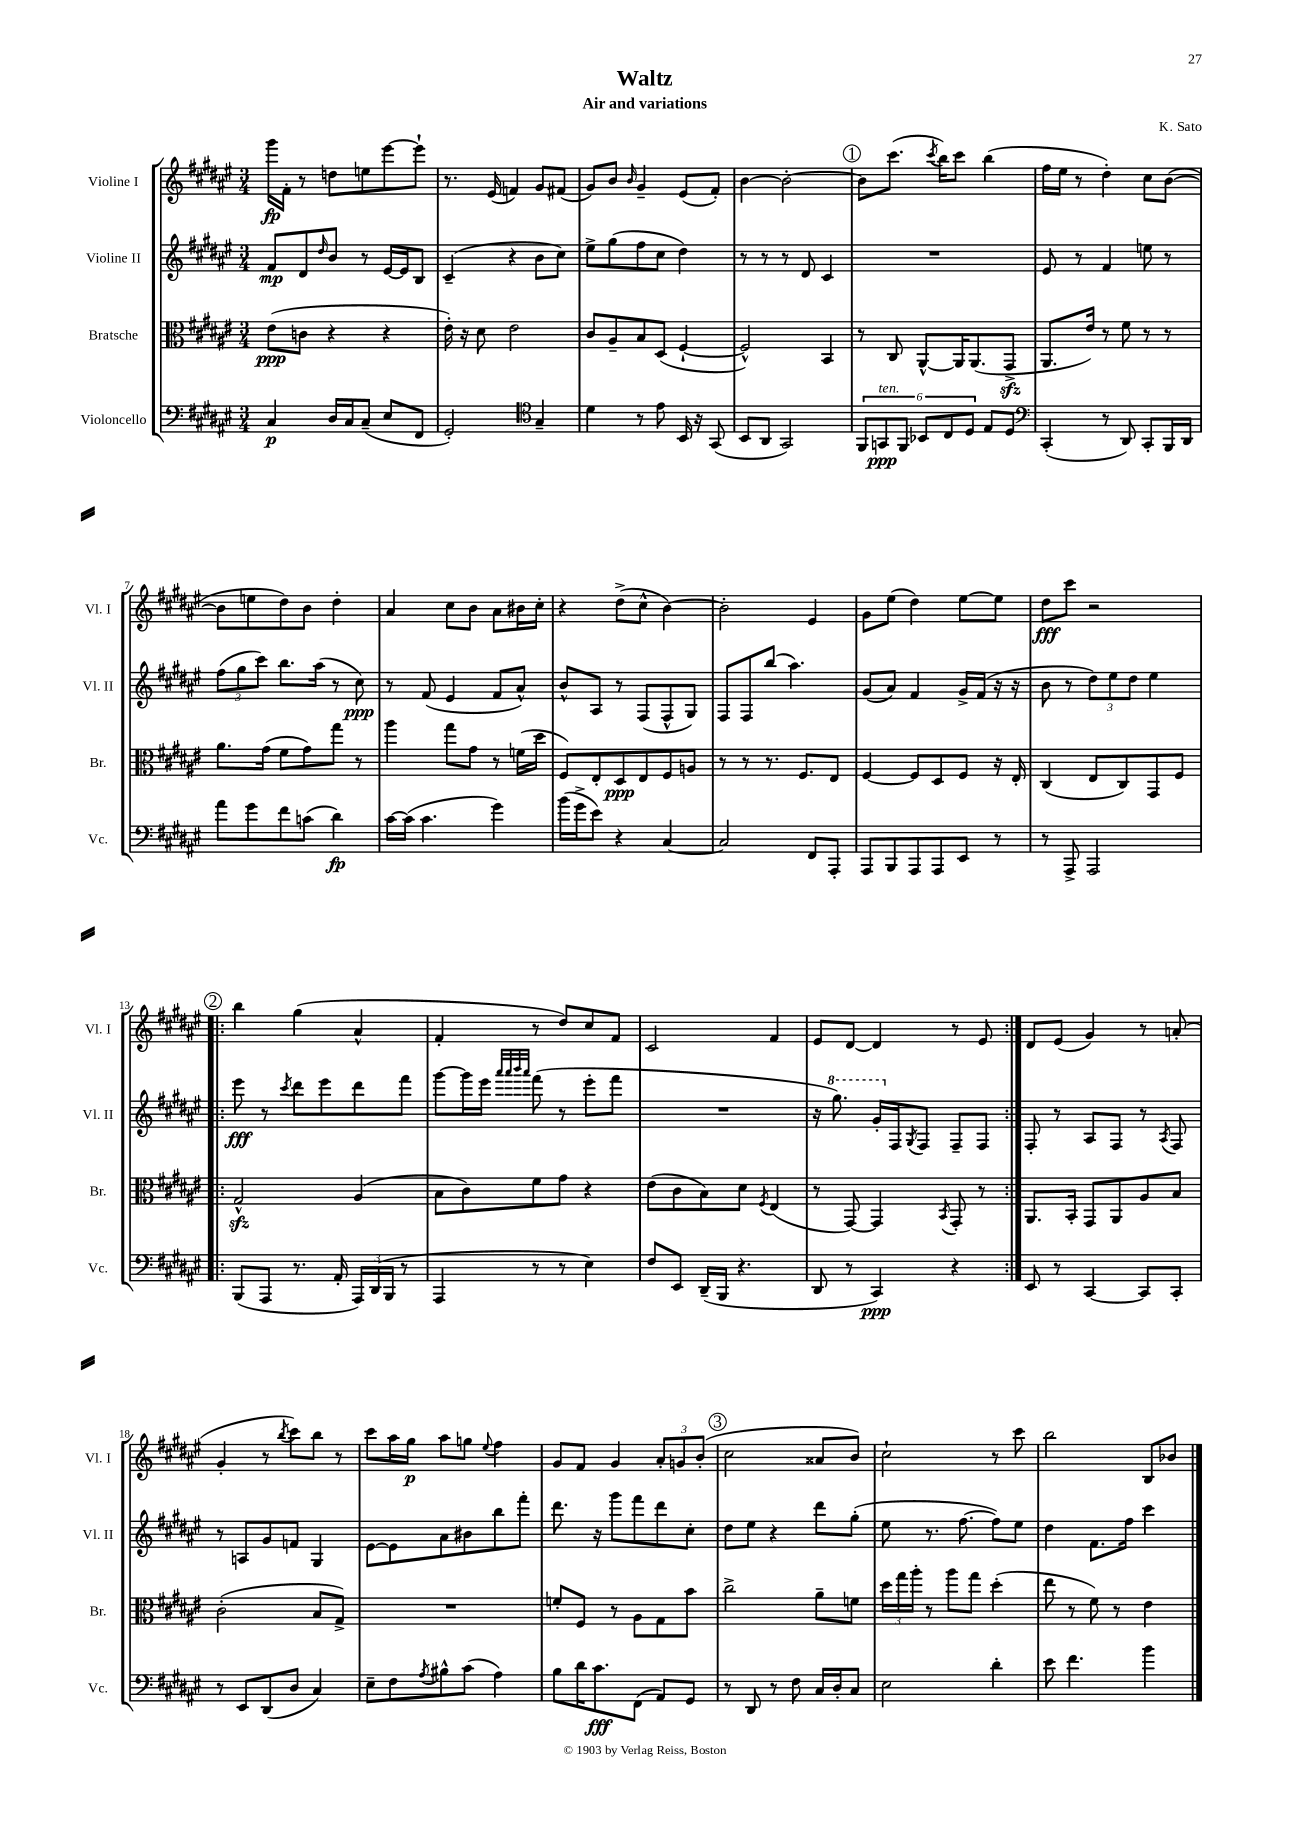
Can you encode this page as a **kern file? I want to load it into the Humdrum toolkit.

**kern	**dynam	**kern	**dynam	**kern	**dynam	**kern	**dynam
*part4	*part4	*part3	*part3	*part2	*part2	*part1	*part1
*staff4	*staff4	*staff3	*staff3	*staff2	*staff2	*staff1	*staff1
*I"Violoncello	*	*I"Bratsche	*	*I"Violine II	*	*I"Violine I	*
*I'Vc.	*	*I'Br.	*	*I'Vl. II	*	*I'Vl. I	*
*clefF4	*	*clefC3	*	*clefG2	*	*clefG2	*
*k[f#c#g#d#a#e#]	*	*k[f#c#g#d#a#e#]	*	*k[f#c#g#d#a#e#]	*	*k[f#c#g#d#a#e#]	*
*M3/4	*	*M3/4	*	*M3/4	*	*M3/4	*
=1	=1	=1	=1	=1	=1	=1	=1
4C#/	p	(8e#\L	ppp	8f#/L	mp	16ggg#\LL	fp
.	.	.	.	.	.	16f#'\JJ	.
.	.	8cn\J	.	8d#/	.	8r	.
.	.	.	.	16qqdd#/	.	.	.
16D#/LL	.	4r	.	8b/J	.	8ddn\L	.
16C#/J	.	.	.	.	.	.	.
(8C#~/J	.	.	.	8r	.	8een\	.
8E#/L	.	4r	.	[16e#/LL	.	[8eee#\	.
.	.	.	.	16e#/J]	.	.	.
8FF#/J	.	.	.	8B/J	.	8eee#`\J]	.
=2	=2	=2	=2	=2	=2	=2	=2
2GG#'/)	.	16e#'\)	.	(4c#~/	.	8.r	.
.	.	16r	.	.	.	.	.
.	.	8d#\	.	.	.	.	.
.	.	.	.	.	.	(16e#/	.
.	.	2e#\	.	4r	.	4fn/)	.
*clefC4	*	*	*	*	*	*	*
4G#~/	.	.	.	8b\L	.	8g#/L	.
.	.	.	.	8cc#\J)	.	(8f#X/J	.
=3	=3	=3	=3	=3	=3	=3	=3
4d#\	.	8c#/L	.	8ee#^\L	.	8g#/L)	.
.	.	8A#~/	.	(8gg#\	.	8b/J	.
.	.	.	.	.	.	16qqb/	.
8r	.	8B/	.	8ff#\	.	4g#~/	.
8e#\	.	(8D#/J	.	8cc#\J	.	.	.
16BB/	.	[4F#`/	.	4dd#\)	.	(8e#/L	.
16r	.	.	.	.	.	.	.
(8GG#/	.	.	.	.	.	8f#'/J)	.
=4	=4	=4	=4	=4	=4	=4	=4
8BB/L	.	2F#^^/])	.	8r	.	[4b\	.
8AA#/J	.	.	.	8r	.	.	.
2GG#/)	.	.	.	8r	.	2b'\_	.
.	.	.	.	8d#/	.	.	.
.	.	4BB/	.	4c#/	.	.	.
!!LO:REH:place=s1:t=1
=5	=5	=5	=5	=5	=5	=5	=5
12FF#/L	.	8r	.	2.r	.	8b\L]	.
!LO:TX:a:i:t=ten.	!	!	!	!	!	!	!
12GGn/	ppp	.	.	.	.	.	.
.	.	8C#/	.	.	.	(8.ccc#\J	.
12FF#/J	.	.	.	.	.	.	.
12BB-X/L	.	[8AA#^^/L	.	.	.	.	.
.	.	.	.	.	.	8qccc#/	.
.	.	.	.	.	.	16bb\KL)	.
12C#/	.	.	.	.	.	.	.
.	.	16AA#/K]	.	.	.	8ccc#\J	.
12D#/J	.	.	.	.	.	.	.
.	.	(8.AA#/	.	.	.	.	.
8E#/L	.	.	.	.	.	(4bb\	.
8D#/J	.	8GG#zz^/J	.	.	.	.	.
=6	=6	=6	=6	=6	=6	=6	=6
*clefF4	*	*	*	*	*	*	*
(4CC#'/	.	8.AA#/L	.	8e#/	.	16ff#\LL	.
.	.	.	.	.	.	16ee#\JJ	.
.	.	.	.	8r	.	8r	.
.	.	16e#/Jk)	.	.	.	.	.
8r	.	8r	.	4f#/	.	4dd#'\)	.
8DD#/)	.	8f#\	.	.	.	.	.
8CC#'/L	.	8r	.	8een\	.	8cc#\L	.
16BBB/L	.	8r	.	8r	.	([8b\J	.
16DD#/JJ	.	.	.	.	.	.	.
!!LO:LB:g=z
=7	=7	=7	=7	=7	=7	=7	=7
8a#\L	.	8.a#\L	.	(12ff#\L	.	8b\L]	.
.	.	.	.	12gg#\	.	.	.
8g#\	.	.	.	.	.	8een\	.
.	.	.	.	12ccc#\J)	.	.	.
.	.	(16g#\Jk	.	.	.	.	.
8f#\	.	8f#\L	.	8.bb\L	.	8dd#\)	.
(8cn\J	.	8g#\)	.	.	.	8b\J	.
.	.	.	.	(16aa#\Jk	.	.	.
4d#\)	fp	8gg#\J	.	8r	.	4dd#'\	.
.	.	8r	.	8cc#\)	ppp	.	.
=8	=8	=8	=8	=8	=8	=8	=8
[16c#\LL	.	4aa#\	.	8r	.	4a#/	.
(16c#\JJ]	.	.	.	.	.	.	.
4.c#\	.	.	.	(8f#/	.	.	.
.	.	8gg#\L	.	4e#/	.	8cc#\L	.
.	.	8g#\J	.	.	.	8b\J	.
4g#\)	.	8r	.	8f#/L	.	8a#\L	.
.	.	(16fn\LL	.	8a#^^/J)	.	16b#X\L	.
.	.	16dd#\JJ	.	.	.	16cc#'\JJ	.
=9	=9	=9	=9	=9	=9	=9	=9
(16b\LL	.	8F#/L)	.	8b^^/L	.	4r	.
16g#^\J	.	.	.	.	.	.	.
8e#\J)	.	8E#'/	.	8A#/J	.	.	.
4r	.	8D#/	ppp	8r	.	(8dd#^\L	.
.	.	8E#/	.	(8F#/L	.	8cc#^^\J	.
[4C#/	.	8F#/	.	8F#^^/	.	[4b\)	.
.	.	8An/J	.	8G#/J)	.	.	.
=10	=10	=10	=10	=10	=10	=10	=10
2C#/]	.	8r	.	8F#/L	.	2b'\]	.
.	.	8r	.	8F#/	.	.	.
.	.	8.r	.	(8bb/J	.	.	.
.	.	.	.	4.aa#\)	.	.	.
.	.	8.F#/L	.	.	.	.	.
8FF#/L	.	.	.	.	.	4e#/	.
8AAA#'/J	.	8E#/J	.	.	.	.	.
=11	=11	=11	=11	=11	=11	=11	=11
8AAA#/L	.	[4F#/	.	(8g#/L	.	8g#\L	.
8BBB/	.	.	.	8a#/J)	.	(8ee#\J	.
8AAA#/	.	8F#/L]	.	4f#/	.	4dd#\)	.
8AAA#/	.	8D#/	.	.	.	.	.
8EE#/J	.	8F#/J	.	16g#^/LL	.	[8ee#\L	.
.	.	.	.	(16f#/JJ	.	.	.
8r	.	16r	.	16r	.	8ee#\J]	.
.	.	16E#'/	.	16r	.	.	.
=12	=12	=12	=12	=12	=12	=12	=12
8r	.	(4C#/	.	8b\	.	8dd#\L	fff
8AAA#^/	.	.	.	8r	.	8ccc#\J	.
2AAA#/	.	8E#/L	.	12dd#\L)	.	2r	.
.	.	.	.	12ee#\	.	.	.
.	.	8C#/)	.	.	.	.	.
.	.	.	.	12dd#\J	.	.	.
.	.	8GG#/	.	4ee#\	.	.	.
.	.	8F#/J	.	.	.	.	.
!!LO:LB:g=z
!!LO:REH:place=s1:t=2
=13!|:	=13!|:	=13!|:	=13!|:	=13!|:	=13!|:	=13!|:	=13!|:
(8BBB/L	.	2G#zz^^/	.	8eee#\	fff	4bb\	.
8AAA#/J	.	.	.	8r	.	.	.
.	.	.	.	8qccc#/	.	.	.
8.r	.	.	.	8ddd#\L	.	(4gg#\	.
.	.	.	.	8eee#\	.	.	.
16AA#'/	.	.	.	.	.	.	.
24AAA#/LL)	.	(4A#/	.	8ddd#\	.	4a#^^/	.
(24DD#/	.	.	.	.	.	.	.
24BBB/JJ	.	.	.	.	.	.	.
8r	.	.	.	8fff#\J	.	.	.
=14	=14	=14	=14	=14	=14	=14	=14
4AAA#/	.	8B\L	.	[8ggg#\L	.	4f#'/	.
.	.	8c#\)	.	16ggg#\L]	.	.	.
.	.	.	.	16eee#\JJ	.	.	.
.	.	.	.	32qqaaa#/LLL	.	.	.
.	.	.	.	32qqaaa#/	.	.	.
.	.	.	.	32qqbbb/	.	.	.
.	.	.	.	32qqaaa#/JJJ	.	.	.
8r	.	8f#\	.	(8fff#\	.	8r	.
8r	.	8g#\J	.	8r	.	8dd#/L)	.
4E#\)	.	4r	.	8eee#'\L	.	8cc#/	.
.	.	.	.	8fff#\J	.	8f#/J	.
=15	=15	=15	=15	=15	=15	=15	=15
8F#/L	.	(8e#\L	.	2.r	.	2c#/	.
8EE#/J	.	8c#\	.	.	.	.	.
(16DD#~/LL	.	8B\)	.	.	.	.	.
16BBB/JJ	.	.	.	.	.	.	.
4.r	.	8d#\J	.	.	.	.	.
.	.	8qF#/	.	.	.	.	.
.	.	(4E#/	.	.	.	4f#/	.
=16	=16	=16	=16	=16	=16	=16	=16
8DD#/	.	8r	.	16r	.	8e#/L	.
*	*	*	*	*8va	*	*	*
.	.	.	.	8.ggg#\)	.	.	.
8r	.	[8GG#/)	.	.	.	[8d#/J	.
4CC#/)	ppp	4GG#/]	.	16gg#'/LL	.	4d#/]	.
*	*	*	*	*X8va	*	*	*
.	.	.	.	16F#/J	.	.	.
.	.	.	.	8qG#/	.	.	.
.	.	.	.	8F#/J	.	.	.
.	.	8qBB/	.	.	.	.	.
4r	.	8GG#'/	.	8F#~/L	.	8r	.
.	.	8r	.	8F#/J	.	8e#/	.
=17:|!	=17:|!	=17:|!	=17:|!	=17:|!	=17:|!	=17:|!	=17:|!
8EE#/	.	8.AA#/L	.	8F#'/	.	8d#/L	.
8r	.	.	.	8r	.	(8e#/J	.
.	.	16BB'/Jk	.	.	.	.	.
[4CC#/	.	8GG#/L	.	8A#/L	.	4g#/)	.
.	.	8AA#/	.	8F#/J	.	.	.
8CC#/L]	.	8A#/	.	8r	.	8r	.
.	.	.	.	8qA#/	.	.	.
8CC#'/J	.	8B/J	.	8F#/	.	(8an'/	.
!!LO:LB:g=z
=18	=18	=18	=18	=18	=18	=18	=18
8r	.	(2c#'\	.	8r	.	4g#'/	.
8EE#/L	.	.	.	8An/L	.	.	.
(8DD#/	.	.	.	8g#/	.	8r	.
.	.	.	.	.	.	8qbb/	.
8D#/J	.	.	.	8fn/J	.	8ccc#\L)	.
4C#/)	.	8B/L	.	4G#/	.	8bb\J	.
.	.	8G#^/J)	.	.	.	8r	.
=19	=19	=19	=19	=19	=19	=19	=19
8E#~\L	.	2.r	.	[8e#\L	.	8ccc#\L	.
8F#\	.	.	.	8e#\]	.	16aa#\L	.
.	.	.	.	.	.	16gg#\JJ	p
8qA#/	.	.	.	.	.	.	.
8B#X^^\	.	.	.	8a#\	.	8aa#\L	.
(8c#\J	.	.	.	8b#X\	.	8ggn\J	.
.	.	.	.	.	.	8qqee#/	.
4A#\)	.	.	.	8bb\	.	4ff#\	.
.	.	.	.	8fff#'\J	.	.	.
=20	=20	=20	=20	=20	=20	=20	=20
8B\L	.	8fn'/L	.	8.ddd#\	.	8g#/L	.
16d#\K	.	8F#/J	.	.	.	8f#/J	.
8.c#\	fff	.	.	16r	.	.	.
.	.	8r	.	8ggg#\L	.	4g#/	.
(8FF#\J	.	8A#\L	.	8fff#\	.	.	.
8AA#/L)	.	8G#\	.	8ddd#\	.	12a#'/L	.
.	.	.	.	.	.	12gn/	.
8GG#/J	.	8b\J	.	8cc#'\J	.	.	.
.	.	.	.	.	.	(12b'/J	.
!!LO:REH:place=s1:t=3
=21	=21	=21	=21	=21	=21	=21	=21
8r	.	2cc#^\	.	8dd#\L	.	2cc#\	.
8DD#/	.	.	.	8ee#\J	.	.	.
8r	.	.	.	4r	.	.	.
8F#\	.	.	.	.	.	.	.
16C#/LL	.	8a#~\L	.	8ddd#\L	.	8a##X/L	.
16D#'/J	.	.	.	.	.	.	.
8C#/J	.	8fn\J	.	(8gg#'\J	.	8b/J)	.
=22	=22	=22	=22	=22	=22	=22	=22
2E#\	.	24dd#\LL	.	8ee#\	.	2cc#`\	.
.	.	24gg#\	.	.	.	.	.
.	.	24aa#'\JJ	.	.	.	.	.
.	.	8r	.	8.r	.	.	.
.	.	8aa#\L	.	.	.	.	.
.	.	.	.	[8.ff#\	.	.	.
.	.	8gg#\J	.	.	.	.	.
4d#'\	.	(4dd#'\	.	8ff#\L])	.	8r	.
.	.	.	.	8ee#\J	.	8ccc#\	.
=23	=23	=23	=23	=23	=23	=23	=23
8e#\	.	8ee#\	.	4dd#\	.	2bb\	.
4.f#\	.	8r	.	.	.	.	.
.	.	8f#\)	.	8.f#\L	.	.	.
.	.	8r	.	.	.	.	.
.	.	.	.	16ff#\Jk	.	.	.
4b\	.	4e#\	.	4ccc#\	.	8B/L	.
.	.	.	.	.	.	8b-X/J	.
==	==	==	==	==	==	==	==
*-	*-	*-	*-	*-	*-	*-	*-
